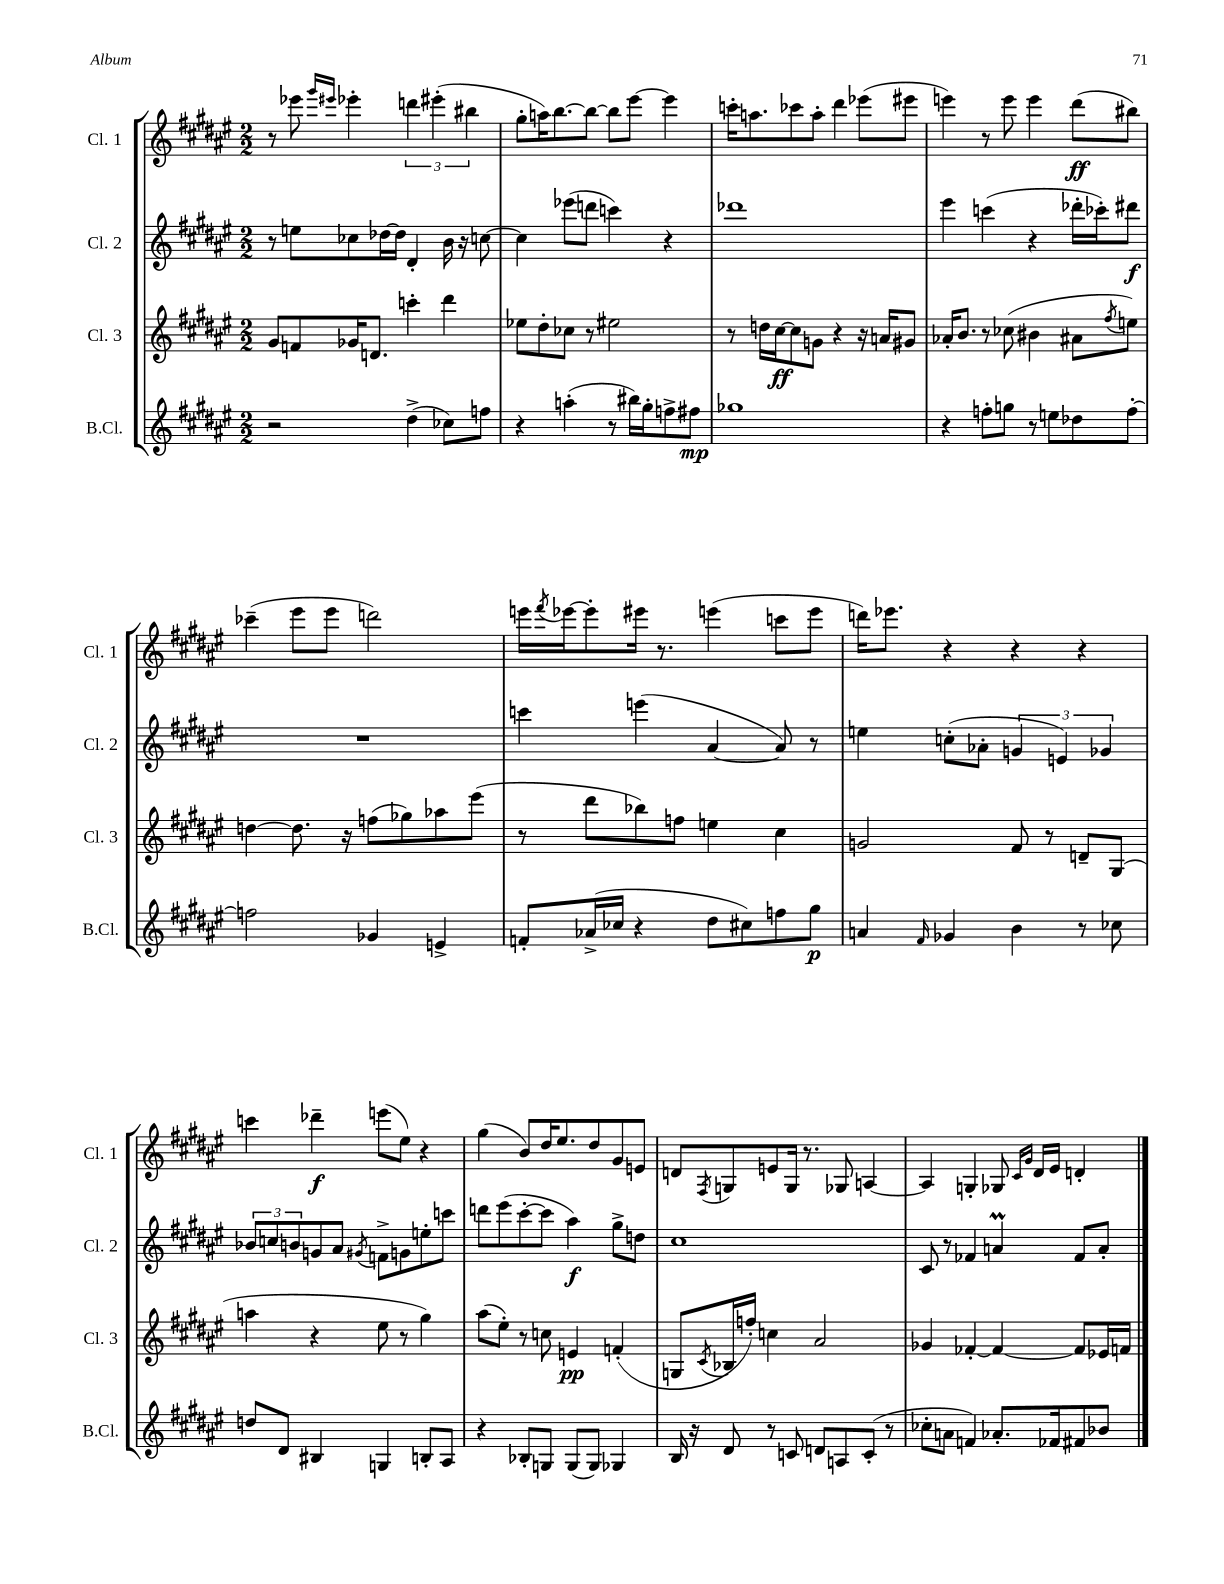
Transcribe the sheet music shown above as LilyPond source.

<<
\new StaffGroup <<
\new Staff = "s0" \with { instrumentName = "Cl. 1" shortInstrumentName = "Cl. 1" } {
    \clef treble \key fis \major \numericTimeSignature \time 2/2
    r8 ees'''8 \grace { gis'''16 eis'''16 } ees'''4-. \tuplet 3/2 { d'''4 eis'''4-.( bis''4 } |
    gis''8-. a''16) b''8.~ b''8~ b''8 eis'''8~ eis'''4 |
    c'''16-. a''8. ces'''8 a''8-. dis'''4 ees'''8( eis'''8 |
    e'''4) r8 e'''8 e'''4 dis'''8\ff( bis''8) |
    ces'''4--( eis'''8 eis'''8 d'''2) |
    e'''16 \acciaccatura { fis'''8 } ees'''16~ ees'''8-. eis'''16 r8. e'''4( c'''8 e'''8 |
    d'''16) ees'''8. r4 r4 r4 |
    c'''4 des'''4--\f e'''8( eis''8) r4 |
    gis''4( b'8) dis''16 eis''8. dis''8 gis'8 e'8 |
    d'8 \acciaccatura { fis8 } g8 e'8 g16 r8. ges8 a4~ |
    a4 g4-. ges8 \grace { cis'16 gis'16 } dis'16 eis'16 d'4-. \bar "|." |
}
\new Staff = "s1" \with { instrumentName = "Cl. 2" shortInstrumentName = "Cl. 2" } {
    \clef treble \key fis \major \numericTimeSignature \time 2/2
    r8 e''8 ces''8 des''16~ des''16 dis'4-. b'16 r16 c''8~ |
    c''4 ees'''8( d'''8 c'''4) r4 |
    des'''1 |
    eis'''4 c'''4( r4 des'''16-. ces'''16-.) dis'''8\f |
    R1 |
    c'''4 e'''4( ais'4~ ais'8) r8 |
    e''4 c''8-.( aes'8-. \tuplet 3/2 { g'4 e'4) ges'4 } |
    \tuplet 3/2 { bes'8 c''8 b'8 } g'8 ais'8 \acciaccatura { gis'8 } f'8-> g'8 e''8-. c'''8 |
    d'''8 eis'''8( cis'''8~-. cis'''8 ais''4\f) gis''8-> d''8 |
    cis''1 |
    cis'8 r8 fes'4 a'4\prall fes'8 a'8-. \bar "|." |
}
\new Staff = "s2" \with { instrumentName = "Cl. 3" shortInstrumentName = "Cl. 3" } {
    \clef treble \key fis \major \numericTimeSignature \time 2/2
    gis'8 f'8 ges'16 d'8. c'''4-. dis'''4 |
    ees''8 dis''8-. ces''8 r8 eis''2 |
    r8 d''16 cis''16~\ff cis''8 g'8 r4 r16 a'16 gis'8 |
    aes'16-. b'8. r8 ces''8( bis'4 ais'8 \acciaccatura { fis''8 } e''8) |
    d''4~ d''8. r16 f''8( ges''8) aes''8 eis'''8( |
    r8 dis'''8 bes''8) f''8 e''4 cis''4 |
    g'2 fis'8 r8 d'8-- gis8( |
    a''4 r4 eis''8 r8 gis''4) |
    ais''8( eis''8-.) r8 c''8 e'4\pp f'4-.( |
    g8 \acciaccatura { cis'8 } bes16 f''16-.) c''4 ais'2 |
    ges'4 fes'4~-. fes'4~ fes'8 ees'16 f'16 \bar "|." |
}
\new Staff = "s3" \with { instrumentName = "B.Cl." shortInstrumentName = "B.Cl." } {
    \clef treble \key fis \major \numericTimeSignature \time 2/2
    r2 dis''4->( ces''8) f''8 |
    r4 a''4-.( r8 bis''16) gis''16-. f''8-> fis''8\mp |
    ges''1 |
    r4 f''8-. g''8 r8 e''8 des''8 f''8~-. |
    f''2 ges'4 e'4-> |
    f'8-. aes'16->( ces''16 r4 dis''8 cis''8) f''8 gis''8\p |
    a'4 \grace { fis'16 } ges'4 b'4 r8 ces''8 |
    d''8 dis'8 bis4 g4 b8-. ais8 |
    r4 bes8-. g8 g8( g8) ges4 |
    b16 r16 dis'8 r8 c'8 d'8 a8 c'8-.( r8 |
    ces''8-. a'8 f'4) aes'8.-. fes'16 fis'8 bes'8 \bar "|." |
}
>>
>>
\layout { \context { \Score \remove "Bar_number_engraver" } }
